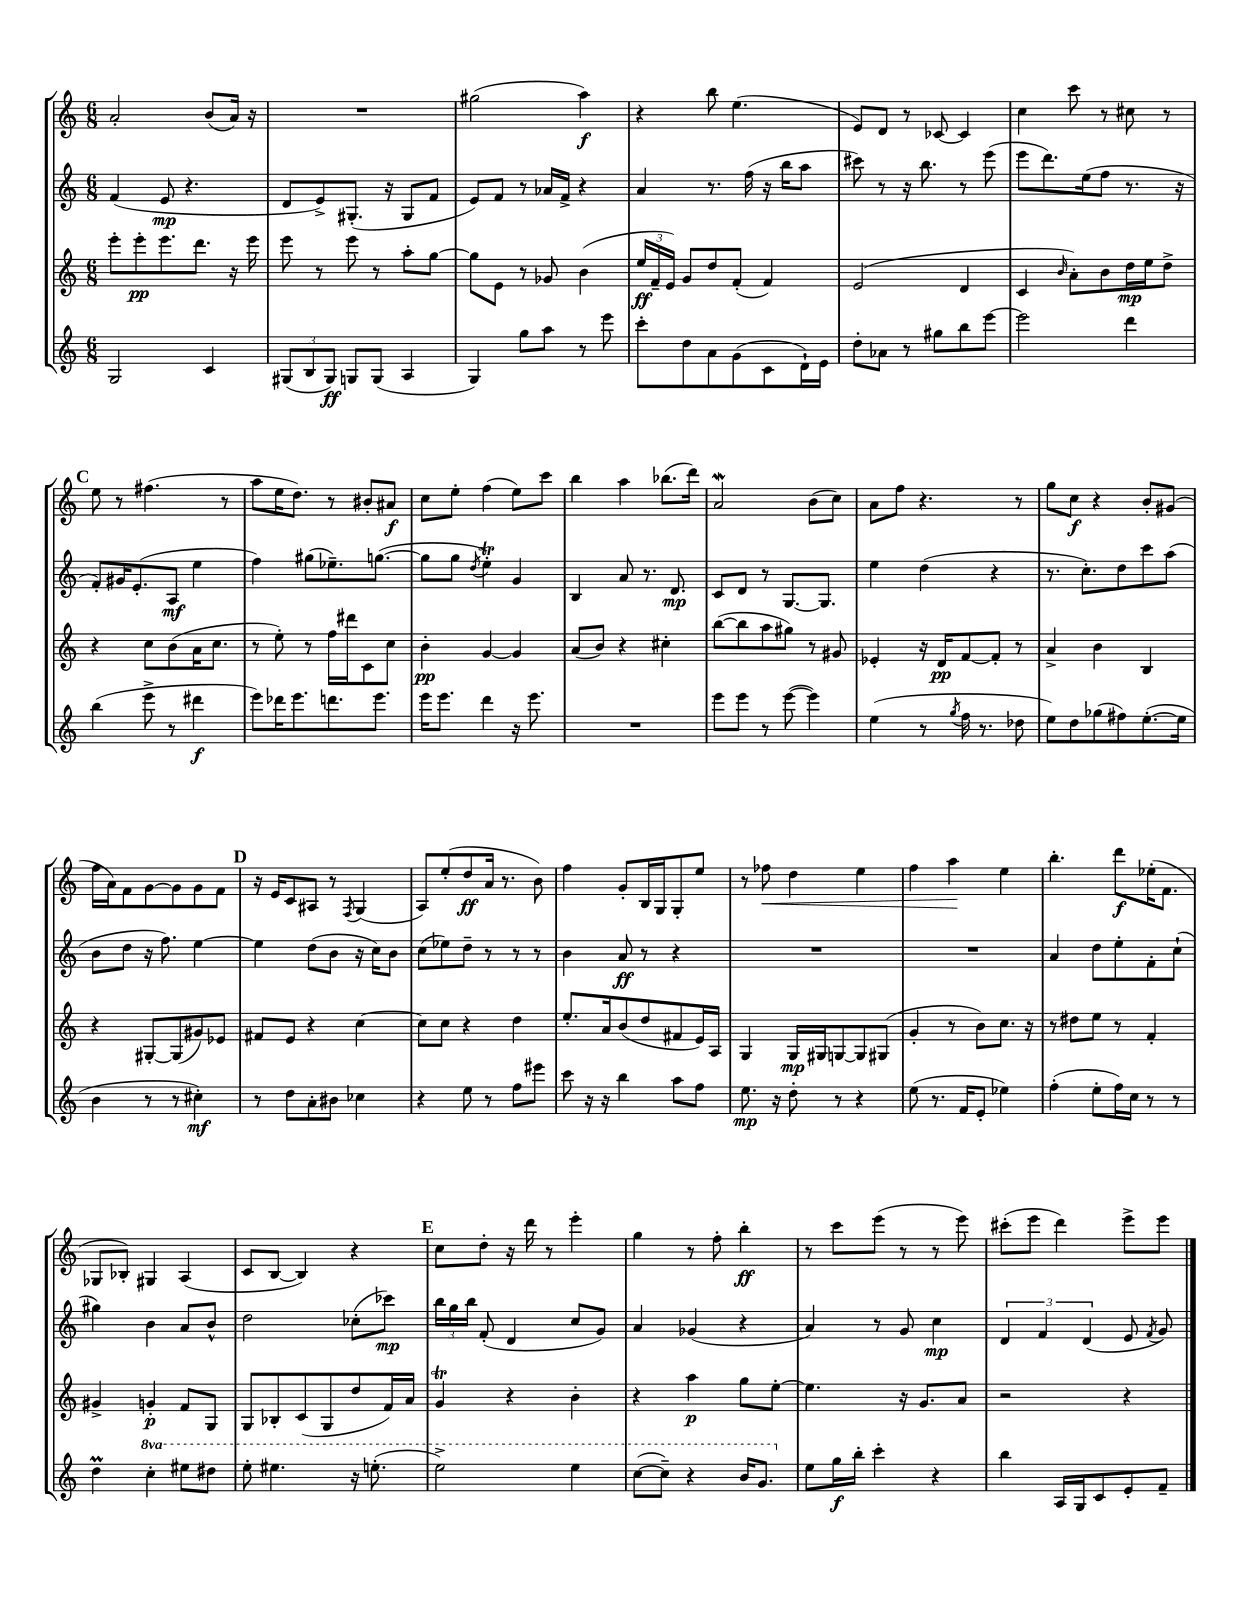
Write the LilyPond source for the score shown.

<<
\new StaffGroup <<
\new Staff = "s0" {
    \clef treble \key c \major \numericTimeSignature \time 6/8
    \autoBeamOff a'2-. b'8[( a'16]) r16 |
    R2. |
    gis''2( a''4\f) |
    r4 b''8 e''4.( |
    e'8[) d'8] r8 ces'8~ ces'4 |
    c''4 c'''8 r8 cis''8 r8 |
    \mark \markup { \bold "C" } e''8 r8 fis''4.( r8 |
    a''8[ e''16 d''8.]) r8 bis'8[-. ais'8]\f |
    c''8[ e''8]-. f''4( e''8[) c'''8] |
    b''4 a''4 bes''8.[( d'''16]) |
    a'2\mordent b'8[( c''8]) |
    a'8[ f''8] r4. r8 |
    g''8[ c''8]\f r4 b'8[-. gis'8]( |
    f''16[ a'16) f'8 g'8~ g'8 g'8 f'8] |
    \mark \markup { \bold "D" } r16 e'16[ c'8 ais8] r8 \acciaccatura { f8 } g4( |
    a8[) e''8-.( d''8\ff a'16] r8. b'8) |
    f''4 g'8[-. b16 g16 g8-. e''8] |
    r8 fes''8\< d''4 e''4 |
    f''4 a''4\! e''4 |
    b''4.-. d'''8[\f ees''16-.( f'8.] |
    ges8[ bes8]-.) gis4 a4( |
    c'8[ b8]~ b4) r4 |
    \mark \markup { \bold "E" } c''8[ d''8]-. r16 d'''16 r8 e'''4-. |
    g''4 r8 f''8-. b''4-.\ff |
    r8 c'''8[ e'''8]( r8 r8 e'''8) |
    cis'''8[-.( e'''8] d'''4) e'''8[-> e'''8] \bar "|." |
}
\new Staff = "s1" {
    \clef treble \key c \major \numericTimeSignature \time 6/8
    \autoBeamOff f'4( e'8\mp r4. |
    d'8[ e'8->) gis8.]-.( r16 gis8[ f'8] |
    e'8[) f'8] r8 aes'16[ f'16]-> r4 |
    a'4 r8. f''16( r16 b''16[ a''8] |
    cis'''8) r8 r16 b''8. r8 e'''8( |
    e'''8[ d'''8.) e''16( f''8] r8. r16 |
    \mark \markup { \bold "C" } f'8[-.) gis'16 e'8.-.( a8]\mf e''4 |
    f''4) gis''8[( ees''8.--) g''8.]~( |
    g''8[ g''8] \acciaccatura { d''8 } e''4-.\trill) g'4 |
    b4 a'8 r8. d'8.\mp |
    c'8[ d'8] r8 g8.[~ g8.] |
    e''4 d''4( r4 |
    r8. c''8.[-.) d''8 c'''8 a''8]( |
    b'8[ d''8] r16 f''8.) e''4~ |
    \mark \markup { \bold "D" } e''4 d''8[( b'8] r16 c''16[) b'8] |
    c''8[( ees''8) d''8]-- r8 r8 r8 |
    b'4 a'8\ff r8 r4 |
    R2. |
    R2. |
    a'4 d''8[ e''8-. f'8-. c''8]-!( |
    gis''4) b'4 a'8[ b'8]-^ |
    d''2 ces''8[-.( ces'''8]\mp) |
    \mark \markup { \bold "E" } \tuplet 3/2 { b''16[ g''16 b''16] } f'8-.( d'4 c''8[ g'8]) |
    a'4 ges'4( r4 |
    a'4) r8 g'8 c''4\mp |
    \tuplet 3/2 { d'4 f'4 d'4( } e'8 \acciaccatura { f'8 } g'8) \bar "|." |
}
\new Staff = "s2" {
    \clef treble \key c \major \numericTimeSignature \time 6/8
    \autoBeamOff e'''8[-. e'''8-.\pp e'''8. d'''8.] r16 e'''16 |
    e'''8 r8 e'''8 r8 a''8[-. g''8]~ |
    g''8[ e'8] r8 ges'8 b'4( |
    \tuplet 3/2 { e''16[\ff f'16-- e'16]) } g'8[ d''8 f'8]-.( f'4) |
    e'2( d'4 |
    c'4 \grace { b'16 } a'8[-.) b'8 d''16\mp e''16 d''8]-> |
    \mark \markup { \bold "C" } r4 c''8[ b'8( a'16 c''8.] |
    r8 e''8-.) r8 f''16[ dis'''16 c'8 c''8] |
    b'4-.\pp g'4~ g'4 |
    a'8[( b'8]) r4 cis''4-. |
    b''8[~( b''8 a''8 gis''8]) r8 gis'8 |
    ees'4-. r16 d'16[\pp f'8~ f'8]-. r8 |
    a'4-> b'4 b4 |
    r4 gis8[~-. gis8( gis'8) ees'8] |
    \mark \markup { \bold "D" } fis'8[ e'8] r4 c''4~ |
    c''8[ c''8] r4 d''4 |
    e''8.[-. a'16 b'8( d''8 fis'8 e'16) a16] |
    g4 g16[\mp gis16 g8~ g8 gis8]( |
    g'4-. r8 b'8[) c''8.] r16 |
    r8 dis''8[ e''8] r8 f'4-. |
    gis'4-> g'4-.\p f'8[ g8] |
    g8[ bes8-. c'8( g8 d''8 f'16) a'16] |
    \mark \markup { \bold "E" } g'4\trill r4 b'4-. |
    r4 a''4\p g''8[ e''8]~-. |
    e''4. r16 g'8.[ a'8] |
    r2 r4 \bar "|." |
}
\new Staff = "s3" {
    \clef treble \key c \major \numericTimeSignature \time 6/8 \set Staff.ottavationMarkups = #ottavation-simple-ordinals
    \autoBeamOff g2 c'4 |
    \tuplet 3/2 { gis8[( b8 gis8]\ff) } g8[ g8]( a4 |
    g4) g''8[ a''8] r8 e'''8 |
    c'''8[-. d''8 a'8 g'8( c'8 d'16-!) e'16] |
    d''8[-. aes'8] r8 gis''8[ b''8 e'''8]~ |
    e'''2 d'''4 |
    \mark \markup { \bold "C" } b''4( e'''8-> r8 dis'''4\f |
    e'''8[) des'''16 e'''8. d'''8. e'''8.] |
    e'''16[ e'''8.] d'''4 r16 e'''8. |
    R2. |
    e'''8[ e'''8] r8 e'''8~( e'''4) |
    e''4( r8 \acciaccatura { g''8 } f''16 r8. des''8 |
    e''8[) d''8 ges''8( fis''8) e''8.~-.( e''16] |
    b'4 r8 r8 cis''4-.\mf) |
    \mark \markup { \bold "D" } r8 d''8[ a'8-. bis'8] ces''4 |
    r4 e''8 r8 f''8[ eis'''8] |
    c'''8 r16 r16 b''4 a''8[ f''8] |
    e''8.\mp r16 d''8-. r8 r4 |
    e''8( r8. f'16[ e'8]-. ees''4) |
    f''4-.( e''8[-. f''16) c''16] r8 r8 |
    d''4\prall \ottava #1 c'''4-. eis'''8[ dis'''8] |
    e'''8-. eis'''4. r16 e'''8.-.( |
    \mark \markup { \bold "E" } e'''2->) e'''4 |
    c'''8[~( c'''8]--) r4 b''16[ g''8.] \ottava #0 |
    e''8[ g''16\f b''16]-. c'''4-. r4 |
    b''4 a16[ g16 c'8 e'8-. f'8]-- \bar "|." |
}
>>
>>
\layout { \context { \Score \remove "Bar_number_engraver" } }
